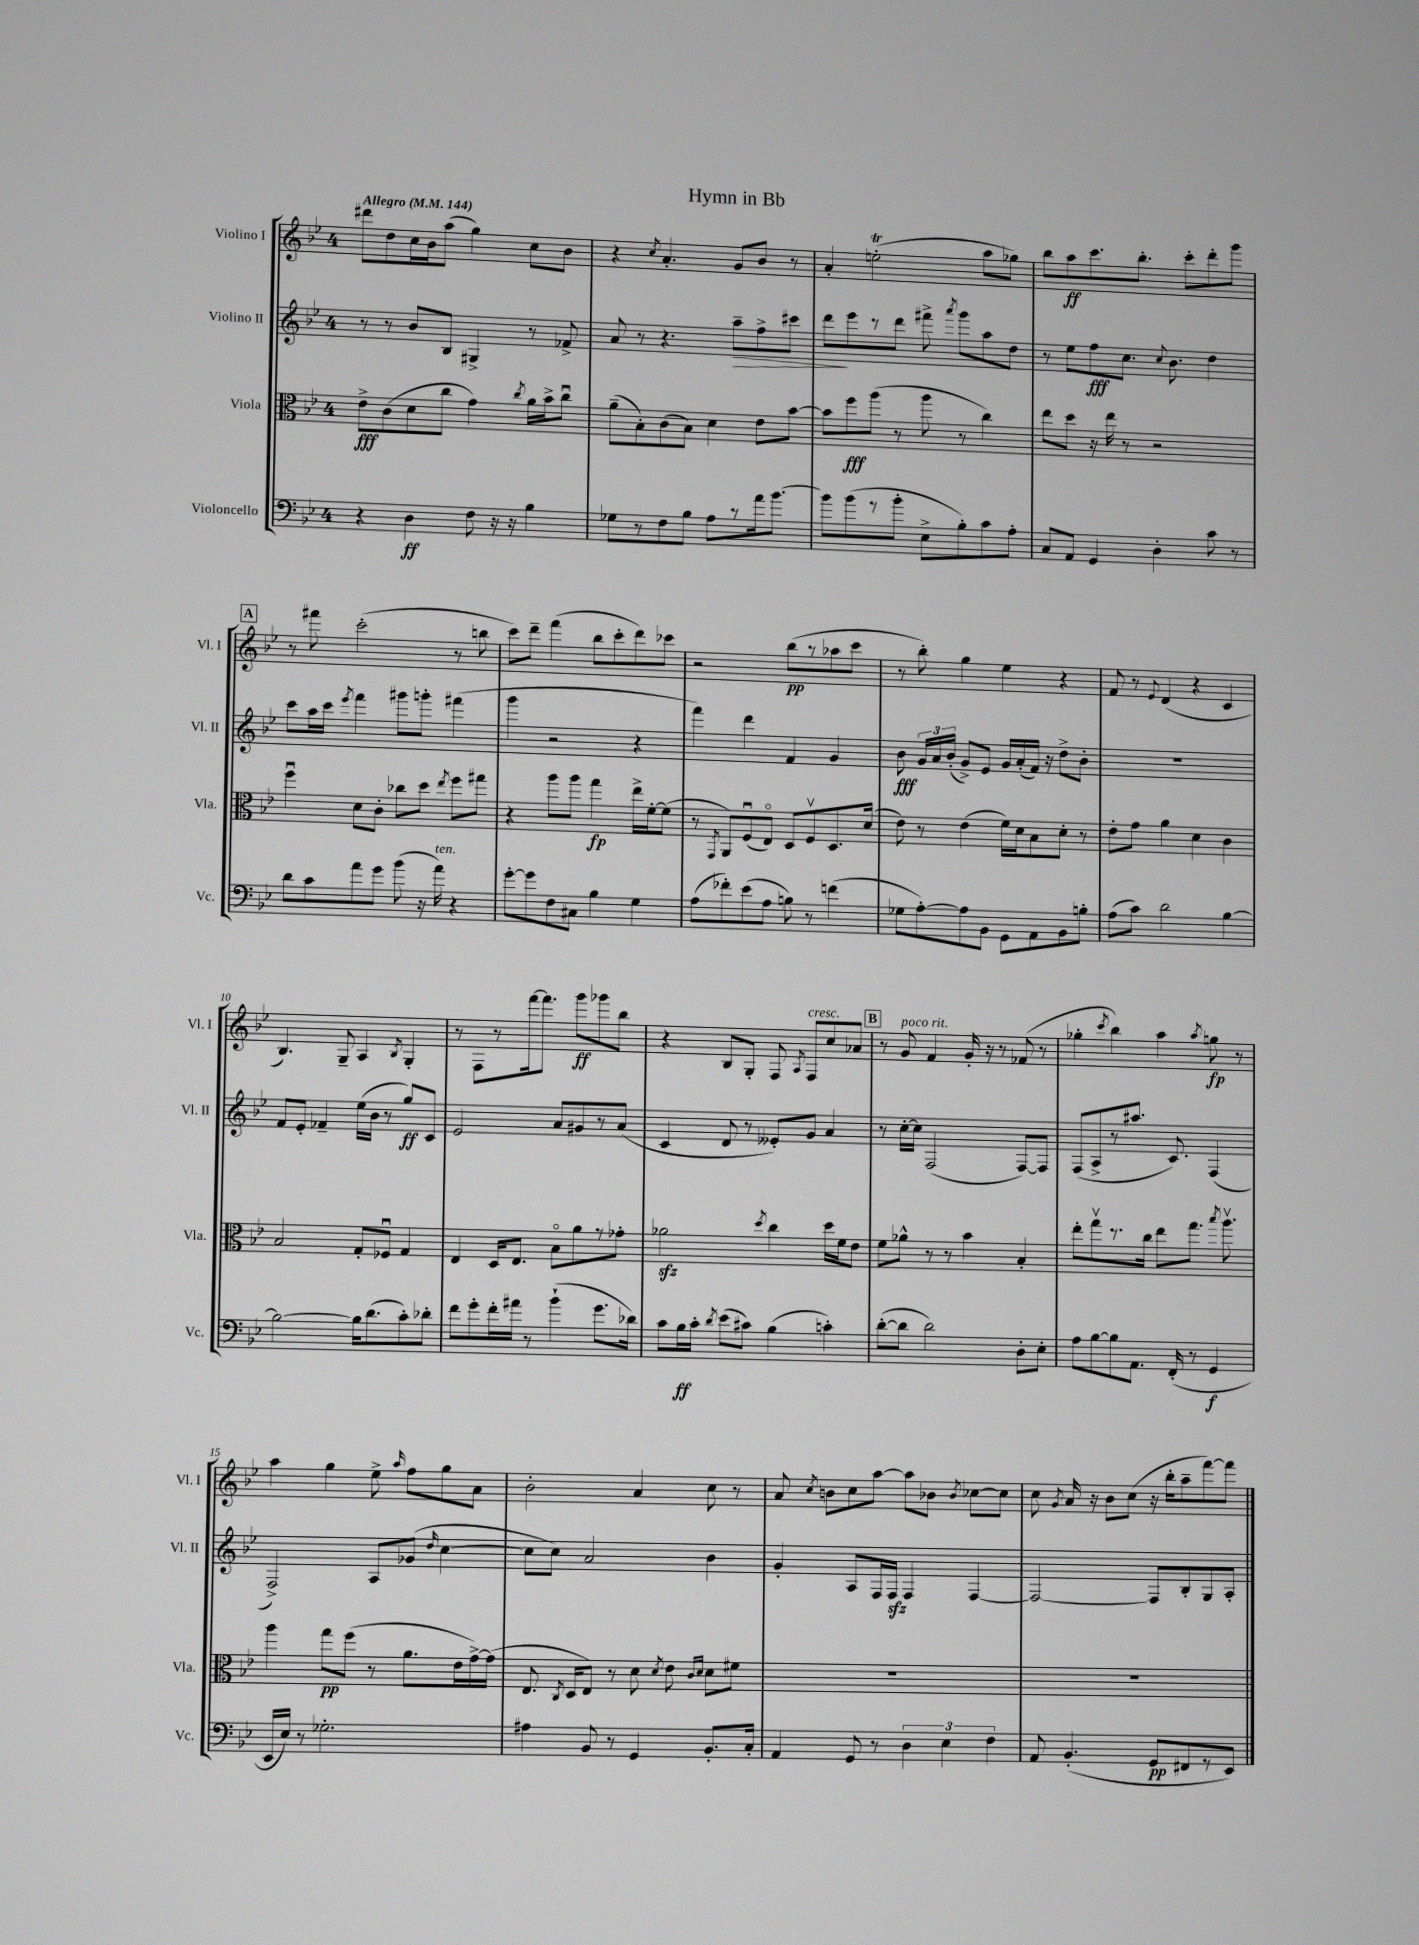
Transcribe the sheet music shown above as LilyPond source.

\header { title = "Hymn in Bb" }
<<
\new StaffGroup <<
\new Staff = "s0" \with { instrumentName = "Violino I" shortInstrumentName = "Vl. I" } {
    \clef treble \key bes \major \once \override Staff.TimeSignature.style = #'single-digit \time 4/4 \tempo "Allegro" 4 = 144
    \autoBeamOff dis'''8[ d''8 c''16 bes'16 a''8]( g''4) c''8[ bes'8] |
    r4 \acciaccatura { c''8 } a'4.-. g'8[ bes'8] r8 |
    a'4-. e''2-.\trill( a''8[ ges''8]) |
    bes''8[ a''8\ff c'''8. bes''8.]-. c'''8[-. d'''8-. g'''8] |
    \mark \markup { \box "A" } r8 fis'''8 c'''2-.( r8 b''8 |
    c'''8[) d'''8]-- f'''4( bes''8[ c'''8-. d'''8) ces'''8] |
    r2 bes''8[\pp( r8 aes''8 c'''8] |
    r8 bes''8-.) g''4 ees''4 r4 |
    f'8 r8 \appoggiatura { ees'8 } d'4( r4 c'4 |
    bes4.) g8-- a4 \acciaccatura { bes8 } g4-. |
    r8 f8[ r8 f'''16~ f'''8.] g'''8[\ff ges'''8 bes''8] |
    r4 bes8[ g8]-. f8 \acciaccatura { a8 } f8[^\markup { \italic "cresc." } c''8 aes'8] |
    \mark \markup { \box "B" } r8 g'8^\markup { \italic "poco rit." } f'4 g'16-. r16 r8 fes'8( r8 |
    ges''4-. \acciaccatura { c'''8 } bes''4) a''4 \acciaccatura { a''8 } g''8\fp r8 |
    a''4 g''4 ees''8-> \grace { a''16 } f''8[ g''8 a'8] |
    bes'2-. a'4 c''8 r8 |
    a'8 \acciaccatura { c''8 } b'8[ c''8 a''8]~ a''8[ bes'8] \acciaccatura { bes'8 } ces''8[~ ces''8] |
    c''8 \acciaccatura { g'8 } a'16 r16 bes'8[ c''8]( r16 bes''16[-. a''8-- f'''8~) f'''8] \bar "|." |
}
\new Staff = "s1" \with { instrumentName = "Violino II" shortInstrumentName = "Vl. II" } {
    \clef treble \key bes \major \once \override Staff.TimeSignature.style = #'single-digit \time 4/4
    \autoBeamOff r8 r8 bes'8[ bes8] gis4-> r8 fes'8-> |
    a'8 r8 r4. a''8[--\> f''8-> cis'''8] |
    d'''8[\! ees'''8 r8 d'''8] fis'''8-> \acciaccatura { a'''8 } g'''8[ a''8 d''8] |
    r8 ees''8[ f''8\fff c''8.] \appoggiatura { c''8 } bes'8. d''4 |
    \mark \markup { \box "A" } c'''8[ a''16 c'''16] \acciaccatura { ees'''8 } f'''4 gis'''8[ g'''8]-. fis'''4( |
    g'''4 r2 r4 |
    f'''4) d'''4 f'4 g'4 |
    bes'8\fff \tuplet 3/2 { g'16[ a'16 bes'16]-.( } g'8[->) ees'8] g'16[ a'16-.( f'16]) r16 d''8[-> bes'8]-. |
    R1 |
    f'8[ ees'8]-. fes'4-- ees''16[( bes'16] r8 g''8[\ff) c'8] |
    ees'2 a'8[ gis'8 r8 a'8]( |
    c'4 d'8 r8 eeses'8[-.) g'8] a'4 |
    \mark \markup { \box "B" } r8 c''16[~-. c''16] f2( f8[~) f8] |
    f8[( a8-> r8 ais''8.] c'8.) f4( |
    f2->) a8[ ges'8]( \grace { d''16 } c''4~ |
    c''8[ c''8]) a'2 bes'4 |
    g'4-. a8[ f16 f16]\sfz f4 f4~ |
    f2~ f8[ bes8-. g8 a8]-. \bar "|." |
}
\new Staff = "s2" \with { instrumentName = "Viola" shortInstrumentName = "Vla." } {
    \clef alto \key bes \major \once \override Staff.TimeSignature.style = #'single-digit \time 4/4
    \autoBeamOff ees'8[->\fff c'8( d'8 c''8] g'4) \acciaccatura { c''8 } a'16[ bes'16-> c''8]\downbow |
    a'8[--( bes8-.) c'8( bes8]) d'4 ees'8[ bes'8]~ |
    bes'8[ f''8\fff a''8]( r8 a''8 r8 c''4) |
    ees''8[ d''8] r16 ees''16 r8 r2 |
    \mark \markup { \box "A" } f''4\downbow d'8[ c'8]-. ces''8[ d''8] \acciaccatura { ees''8 } f''8[ gis''8] |
    r4 a''8[ a''8] g''4\fp ees''16[-> f'16~-. f'8]( |
    r8 \acciaccatura { g,8 } a,8[) f8\downbow( ees8]\flageolet) d8[ f8\upbow d8. d'16]( |
    ees'8) r8 ees'4( f'16[) d'16 bes8 d'8]-. r8 |
    ees'8[-. g'8] a'4 d'4 c'4 |
    bes2 g8[-. fes8]\downbow g4 |
    ees4 d16[ ees8.] bes8[\flageolet a'8 r8 ges'8]-. |
    aes'2\sfz \acciaccatura { d''8 } c''4 d''16[ f'16 ees'8] |
    \mark \markup { \box "B" } f'8[ aes'8]-^ r8 r8 bes'4 bes4-. |
    ees''8[-. g''8\upbow r8. c''16] ees''8[ g''8.] \acciaccatura { bes''8 } a''8.\upbow |
    a''4 g''8[\pp f''8]( r8 a'8.[ ees'16 g'16~->) g'16]( |
    ees8. \acciaccatura { c8 } d16[ ees8]) r8 d'8 \acciaccatura { d'8 } ees'8 \grace { c'16[ d'16] } d'8[ fis'8] |
    R1 |
    R1 \bar "|." |
}
\new Staff = "s3" \with { instrumentName = "Violoncello" shortInstrumentName = "Vc." } {
    \clef bass \key bes \major \once \override Staff.TimeSignature.style = #'single-digit \time 4/4
    \autoBeamOff r4 d4\ff f8 r16 r16 bes4 |
    ges8[ r8 f8 bes8] a8[ r8 a'16 bes'8.]~ |
    bes'8[ bes'8( r8 bes'8]-. ees8[-> bes8-.) c'8 a8]-. |
    c8[ a,8] g,4 d4-. c'8 r8 |
    \mark \markup { \box "A" } d'8[ c'8 a'8 g'8] bes'8( r16 a'16^\markup { \italic "ten." }) r4 |
    g'8[~-. g'8 f8 cis8] bes4 g4 |
    a8[( fes'8-.) ees'8( a8] b8) r8 f'4( |
    ges8[ a8~-.) a8 bes,8] g,8[ a,8 bes,8 b8]-. |
    a8[( c'8]) d'2 bes4~ |
    bes2~ bes16[ d'8.( c'8-.) des'8]-. |
    f'8[ g'8-. f'16-. ais'16] r8 bes'4-!( g'8.[ des'16]) |
    c'8[ bes16\ff c'16]-. \acciaccatura { d'8 } ees'8[( cis'8]) bes4( c'4-.) |
    \mark \markup { \box "B" } d'8[~-.( d'8] d'2) d8[-. ees8]-. |
    a8[ bes8~ bes8 a,8.] f,16-.( r8 g,4\f |
    ees,16[ ees16]) r8 ges2.-. |
    ais4 bes,8 r8 g,4 bes,8.[-. c16]-. |
    a,4 g,8 r8 \tuplet 3/2 { d4 ees4 f4 } |
    a,8 bes,4.-.( g,8[\pp fis,8 r8 ees,8]) \bar "|." |
}
>>
>>
